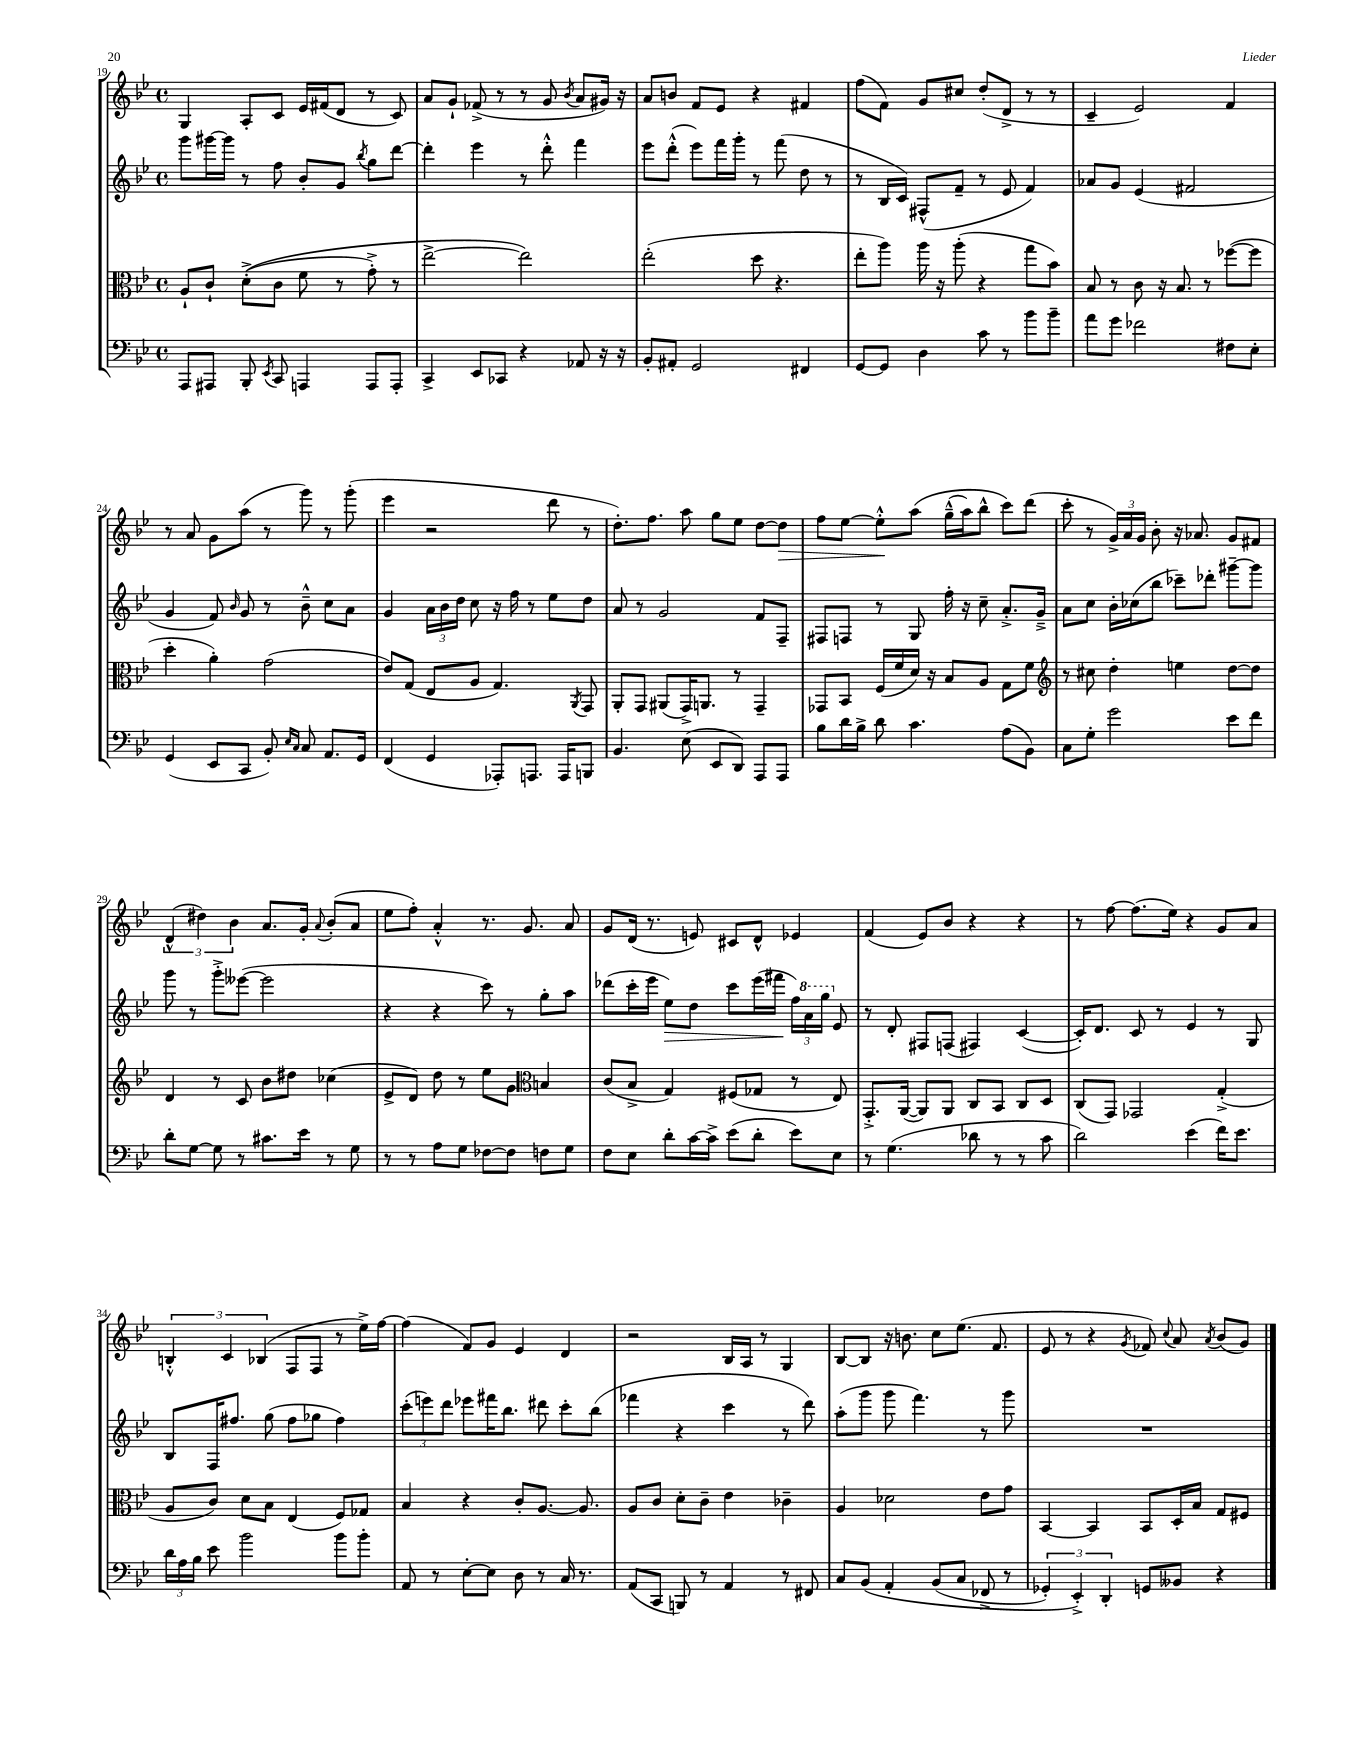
<<
\new StaffGroup <<
\new Staff = "s0" {
    \clef treble \key bes \major \defaultTimeSignature \time 4/4
    \autoBeamOff g4 a8[-. c'8] ees'16[ fis'16( d'8] r8 c'8) |
    a'8[ g'8]-! fes'8->( r8 r8 g'8 \acciaccatura { bes'8 } a'8[ gis'16]) r16 |
    a'8[ b'8] f'8[ ees'8] r4 fis'4 |
    f''8[( f'8]) g'8[ cis''8] d''8[-.( d'8]-> r8 r8 |
    c'4-- ees'2) f'4 |
    r8 a'8 g'8[ a''8]( r8 g'''8) r8 g'''8-.( |
    ees'''4 r2 d'''8 r8 |
    d''8.[-.) f''8.] a''8 g''8[ ees''8] d''8[~ d''8]\> |
    f''8[ ees''8]~ ees''8[-.-^\! a''8]\( g''16[---^( a''16) bes''8]-^ c'''8[\) d'''8]( |
    c'''8-. r8 \tuplet 3/2 { g'16[->) a'16 g'16] } bes'8-. r16 aes'8. g'8[ fis'8] |
    \tuplet 3/2 { d'4-^( dis''4) bes'4 } a'8.[ g'16]-. \appoggiatura { a'8 } bes'8[-.( a'8] |
    ees''8[ f''8]-.) a'4-.-^ r8. g'8. a'8 |
    g'8[ d'16]( r8. e'8) cis'8[ d'8]-^ ees'4 |
    f'4( ees'8[) bes'8] r4 r4 |
    r8 f''8~ f''8.[( ees''16]) r4 g'8[ a'8] |
    \tuplet 3/2 { b4-.-^ c'4 bes4( } f8[ f8] r8 ees''16[->) f''16]~ |
    f''4( f'8[) g'8] ees'4 d'4 |
    r2 bes16[ a16] r8 g4 |
    bes8[~ bes8] r16 b'8. c''8[ ees''8.]( f'8. |
    ees'8 r8 r4 \acciaccatura { g'8 } fes'8) \appoggiatura { c''8 } a'8 \acciaccatura { a'8 } bes'8[( g'8]) \bar "|." |
}
\new Staff = "s1" {
    \clef treble \key bes \major \defaultTimeSignature \time 4/4
    \autoBeamOff g'''8[ gis'''16~ gis'''16] r8 f''8 bes'8[-. g'8] \acciaccatura { bes''8 } g''8[ d'''8]~ |
    d'''4-. ees'''4 r8 d'''8-.-^ f'''4 |
    ees'''8[ d'''8]-.-^( ees'''8[) f'''16 g'''16]-. r8 f'''8( d''8 r8 |
    r8 bes16[ c'16]) fis8[-^( f'8]-- r8 ees'8 f'4) |
    aes'8[ g'8] ees'4( fis'2 |
    g'4 f'8) \grace { bes'16 } g'8 r8 bes'8---^ c''8[ a'8] |
    g'4 \tuplet 3/2 { a'16[ bes'16 d''16] } c''8 r16 f''16 r8 ees''8[ d''8] |
    a'8 r8 g'2 f'8[ f8]-- |
    fis8[ f8] r8 g8 f''16-. r16 c''8-- a'8.[-.-> g'16]---> |
    a'8[ c''8] bes'16[-. ces''16( bes''8] ces'''8[--) des'''8]-. gis'''8[~-- gis'''8] |
    g'''8 r8 g'''8[-.-> eeses'''8]~( eeses'''2 |
    r4 r4 c'''8) r8 g''8[-. a''8] |
    des'''8[( c'''16-. ees'''16] ees''8[\>) d''8] c'''8[ ees'''16( fis'''16]\! \tuplet 3/2 { f''16[) \ottava #1 a''16 g'''16] \ottava #0 } ees'8 |
    r8 d'8-. fis8[ f8]( fis4) c'4~( |
    c'16[-.) d'8.] c'8 r8 ees'4 r8 g8 |
    bes8[ f16 fis''8.] g''8( fis''8[ ges''8] fis''4) |
    \tuplet 3/2 { c'''8[-.( e'''8) d'''8] } ees'''8[ fis'''16 bes''8.] dis'''8 c'''8[-. bes''8]( |
    fes'''4 r4 c'''4 r8 d'''8) |
    a''8[-.( g'''8] g'''8 f'''4.) r8 g'''8 |
    R1 \bar "|." |
}
\new Staff = "s2" {
    \clef alto \key bes \major \defaultTimeSignature \time 4/4
    \autoBeamOff a8[-! c'8]-! d'8[-.->(\( c'8] f'8 r8 g'8-.->) r8 |
    ees''2~-> ees''2\) |
    ees''2-.( d''8 r4. |
    ees''8[-. a''8]) a''16 r16 a''8-.( r4 g''8[ bes'8]) |
    bes8 r8 c'8 r16 bes8. r8 fes''8[~( fes''8] |
    d''4-. a'4-.) g'2( |
    ees'8[) g8]( ees8[ a8] g4.) \acciaccatura { a,8 } g,8 |
    a,8[-. g,8] ais,8[( g,16->) a,8.] r8 g,4-- |
    ges,8[ bes,8] f16[( f'16 d'16]) r16 bes8[ a8] g8[ f'8] |
    \clef treble r8 cis''8 d''4-. e''4 d''8[~ d''8] |
    d'4 r8 c'8 bes'8[ dis''8] ces''4( |
    ees'8[-> d'8]) d''8 r8 ees''8[ g'8] \clef alto b4 |
    c'8[( bes8]-> g4) fis8[( ges8] r8 ees8) |
    g,8.[-.-> a,16]~( a,8[) a,8] c8[ bes,8] c8[ d8] |
    c8[( g,8]) ges,2 g4-.->( |
    a8[ c'8]) d'8[ bes8] ees4( f8[) ges8] |
    bes4 r4 c'8[-. a8.]~ a8. |
    a8[ c'8] d'8[-. c'8]-- ees'4 ces'4-- |
    a4 des'2 ees'8[ g'8] |
    bes,4~ bes,4 bes,8[ d16-. bes16] g8[ fis8] \bar "|." |
}
\new Staff = "s3" {
    \clef bass \key bes \major \defaultTimeSignature \time 4/4
    \autoBeamOff a,,8[ ais,,8] bes,,8-. \acciaccatura { ees,8 } c,8 a,,4 a,,8[ a,,8]-. |
    c,4-> ees,8[ ces,8] r4 aes,8 r16 r16 |
    bes,8[-. ais,8]-. g,2 fis,4 |
    g,8[~ g,8] d4 c'8 r8 bes'8[ bes'8]-- |
    a'8[ g'8] fes'2 fis8[ ees8]-. |
    g,4( ees,8[ c,8] bes,8-.) \grace { ees16[ c16] } c8 a,8.[ g,16] |
    f,4( g,4 aes,,8[-.) a,,8.] a,,16[ b,,8] |
    bes,4. ees8( ees,8[ d,8]) a,,8[ a,,8] |
    bes8[ d'16 bes16]-> d'8 c'4. a8[( bes,8]) |
    c8[ g8]-. g'2 ees'8[ f'8] |
    d'8[-. g8]~ g8 r8 cis'8.[ ees'16] r8 g8 |
    r8 r8 a8[ g8] fes8[~ fes8] f8[ g8] |
    f8[ ees8] d'8[-. c'16~ c'16]-> ees'8[( d'8]-. ees'8[) ees8] |
    r8 g4.( des'8 r8 r8 c'8 |
    d'2) ees'4( f'16[) ees'8.] |
    \tuplet 3/2 { d'16[ a16 bes16] } ees'8 bes'2 bes'8[ bes'8]-. |
    a,8 r8 ees8[~-. ees8] d8 r8 c16 r8. |
    a,8[( c,8] b,,8) r8 a,4 r8 fis,8 |
    c8[ bes,8]\( a,4-. bes,8[( c8] fes,8-> r8 |
    \tuplet 3/2 { ges,4-.) ees,4-.->\) d,4-. } g,8[ beses,8] r4 \bar "|." |
}
>>
>>
\layout { \context { \Score currentBarNumber = #19 } }
